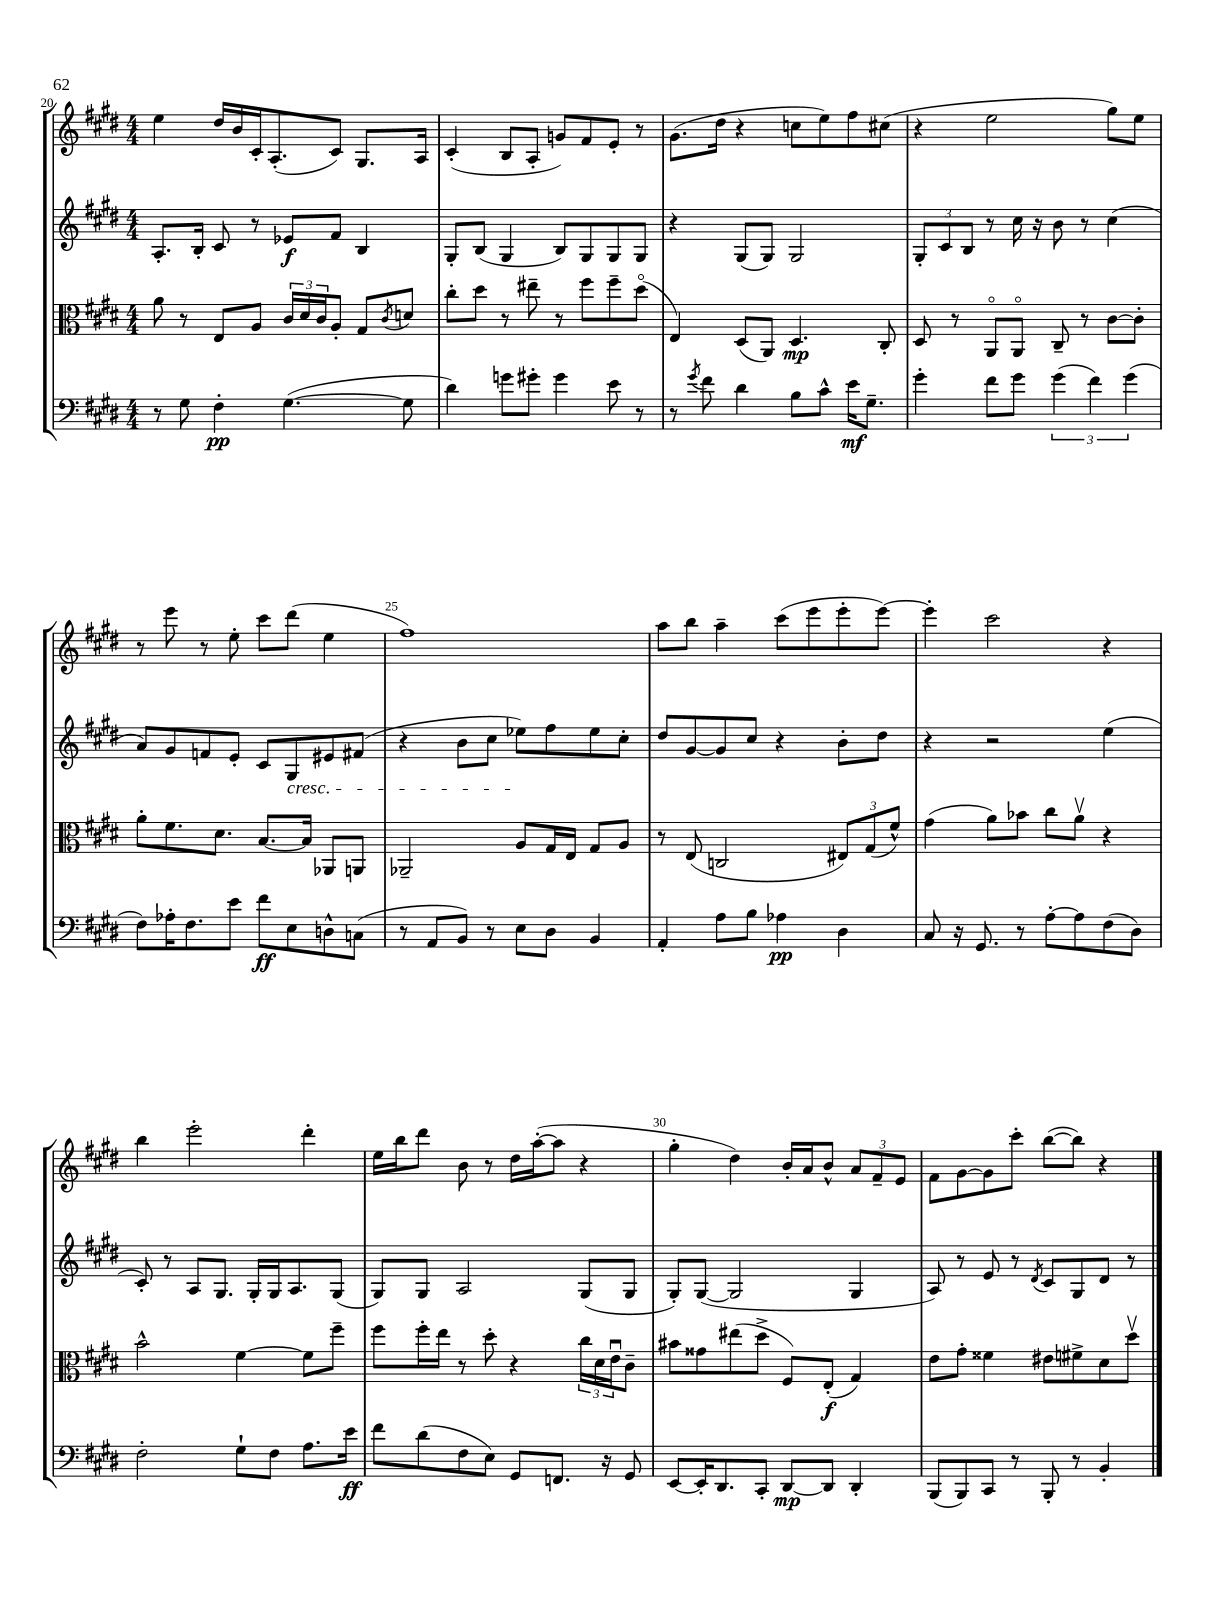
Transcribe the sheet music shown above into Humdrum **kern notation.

**kern	**kern	**kern	**kern
*staff4	*staff3	*staff2	*staff1
*clefF4	*clefC3	*clefG2	*clefG2
*k[f#c#g#d#]	*k[f#c#g#d#]	*k[f#c#g#d#]	*k[f#c#g#d#]
*M4/4	*M4/4	*M4/4	*M4/4
8r	8a\	8.A'/L	4ee\
8G#\	8r	.	.
.	.	16B'/Jk	.
4F#'\	8E/L	8c#/	16dd#/LL
.	.	.	16b/
.	8A/J	8r	16c#'/J
.	.	.	(8.A'/
([4.G#\	24c#/LL	8e-/L	.
.	24d#/	.	.
.	24c#/J	.	.
.	8A'/J	8f#/J	8c#/J)
.	8G#/L	4B/	8.G#/L
.	8qc#/	.	.
8G#\]	8d/J	.	.
.	.	.	16A/Jk
=	=	=	=
4d#\)	8cc#'\L	8G#'/L	(4c#'/
.	8dd#\J	(8B/J	.
8g\L	8r	4G#/	8B/L
8g#'\J	8ee#~\	.	8A'/J
4g#\	8r	8B/L)	8g/L)
.	8ff#\L	8G#/	8f#/
8e\	8ff#~\	8G#/	8e'/J
8r	(8dd#o\J	8G#/J	8r
=	=	=	=
8r	4E/)	4r	(8.g#\L
8qg#/	.	.	.
8f#\	.	.	.
.	.	.	16dd#\Jk
4d#\	(8D#/L	(8G#/L	4r
.	8AA/J)	8G#/J)	.
8B\L	4.D#/	2G#/	8cc\L
8c#^^\J	.	.	8ee\)
16e\LK	.	.	8ff#\
8.G#~\J	.	.	.
.	8C#'/	.	(8cc#\J
=	=	=	=
4g#'\	8D#/	12G#'/L	4r
.	.	12c#/	.
.	8r	.	.
.	.	12B/J	.
8f#\L	8AAo/L	8r	2ee\
8g#\J	8AAo/J	16cc#\	.
.	.	16r	.
(6g#\	8C#~/	8b\	.
.	8r	8r	.
6f#\)	.	.	.
.	[8c#\L	(4cc#\	8gg#\L)
(6g#\	.	.	.
.	8c#'\]J	.	8ee\J
=	=	=	=
8F#\L)	8a'\L	8a/L)	8r
16A-'\K	8.f#\	8g#/	8eee\
8.F#\	.	.	.
.	.	8f/	8r
.	8.d#\J	.	.
8e\J	.	8e'/J	8ee'\
8f#\L	[8.B/L	8c#/L	8ccc#\L
8E\	.	8G#/	(8ddd#\J
.	16B/]Jk	.	.
8D^^\	8AA-/L	8e#/	4ee\
(8C\J	8AA/J	(8f#/J	.
=	=	=	=
8r	2AA-~/	4r	1ff#)
8AA/L	.	.	.
8BB/J)	.	8b\L	.
8r	.	8cc#\J	.
8E\L	8A/L	8ee-\L)	.
8D#\J	16G#/L	8ff#\	.
.	16E/JJ	.	.
4BB/	8G#/L	8ee-\	.
.	8A/J	8cc#'\J	.
=	=	=	=
4AA'/	8r	8dd#/L	8aa\L
.	(8E/	[8g#/	8bb\J
8A\L	2C/	8g#/]	4aa~\
8B\J	.	8cc#/J	.
4A-\	.	4r	(8ccc#\L
.	.	.	8eee\
4D#\	12E#/L)	8b'\L	8eee'\
.	(12G#/	.	.
.	.	8dd#\J	[8eee\J)
.	12f#^^/J)	.	.
=	=	=	=
8C#/	(4g#\	4r	4eee'\]
16r	.	.	.
8.GG#/	.	.	.
.	8a\L)	2r	2ccc#\
8r	8b-\J	.	.
[8A'\L	8cc#\L	.	.
8A\]	8av\J	.	.
(8F#\	4r	(4ee\	4r
8D#\J)	.	.	.
=	=	=	=
2F#'\	2b^^\	8c#'/)	4bb\
.	.	8r	.
.	.	8A/L	2eee'\
.	.	8.G#/J	.
8G#`\L	[4f#\	.	.
.	.	16G#'/LL	.
8F#\J	.	16G#/J	.
.	.	8.A/	.
8.A\L	8f#\]L	.	4ddd#'\
.	8ff#~\J	(8G#/J	.
16e\Jk	.	.	.
=	=	=	=
8f#\L	8ff#\L	8G#/L)	16ee\LL
.	.	.	16bb\J
(8d#\	16ff#'\L	8G#/J	8ddd#\J
.	16ee\JJ	.	.
8F#\	8r	2A/	8b\
8E\J)	8dd#'\	.	8r
8GG#/L	4r	.	16dd#\LL
.	.	.	([16aa'\J
8.FF/J	.	.	8aa\]J
.	24cc#\LL	(8G#/L	4r
.	24d#\	.	.
16r	.	.	.
.	24eu\J	.	.
8GG#/	8c#~\J	8G#/J	.
=	=	=	=
[8EE/L	8b#\L	8G#'/L)	4gg#'\
16EE'/]K	8g##\	([8G#/J	.
8.DD#/	.	.	.
.	(8ee#\	2G#/]	4dd#\)
8CC#'/J	8dd#^\J	.	.
[8DD#/L	8F#/L)	.	16b'/LL
.	.	.	16a/J
8DD#/]J	(8E'/J	.	8b^^/J
4DD#'/	4G#/)	4G#/	12a/L
.	.	.	12f#~/
.	.	.	12e/J
=	=	=	=
(8BBB/L	8e\L	8A/)	8f#\L
8BBB/)	8g#'\J	8r	[8g#\
8CC#/J	4f##\	8e/	8g#\]
8r	.	8r	8ccc#'\J
.	.	8qd#/	.
8BBB'/	8e#\L	8c#/L	([8bb\L
8r	8f#^\	8G#/	8bb\]J)
4BB'/	8d#\	8d#/J	4r
.	8dd#v\J	8r	.
==	==	==	==
*-	*-	*-	*-
